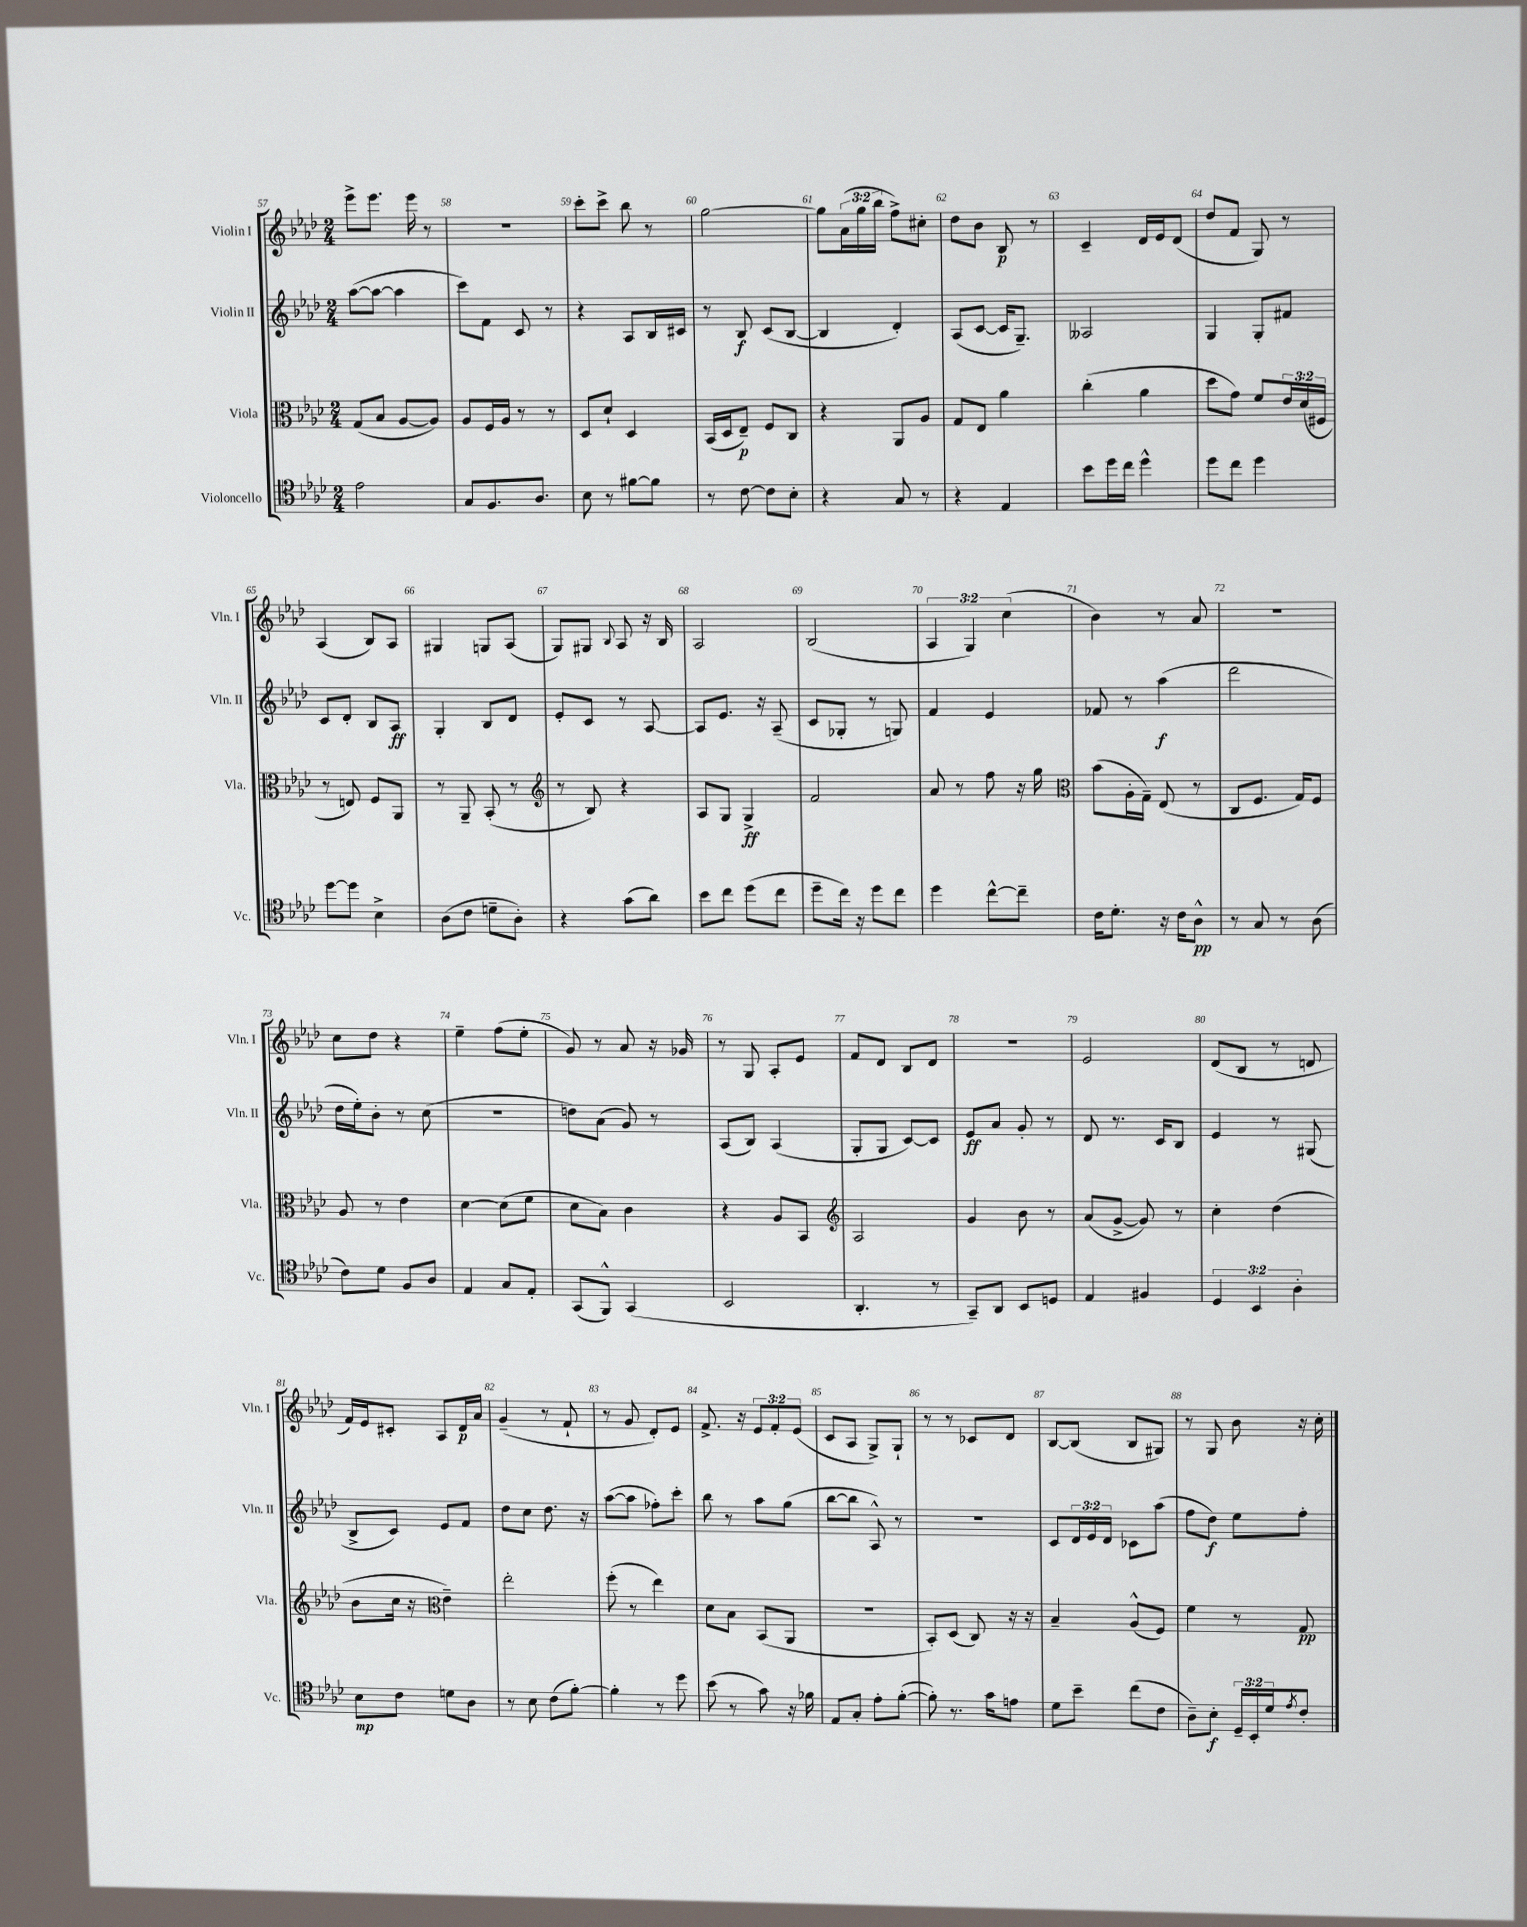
<<
\new StaffGroup <<
\new Staff = "s0" \with { instrumentName = "Violin I" shortInstrumentName = "Vln. I" } {
    \clef treble \key aes \major \numericTimeSignature \time 2/4 \override Staff.TupletNumber.text = #tuplet-number::calc-fraction-text
    ees'''8-> ees'''8. ees'''16 r8 |
    R2 |
    c'''8-. c'''8-> bes''8 r8 |
    g''2~ |
    g''8 \tuplet 3/2 { aes'16( g''16 bes''16 } f''8->) cis''8-. |
    des''8 bes'8 bes8\p r8 |
    c'4-- des'16 ees'16 des'8( |
    des''8 f'8 g8) r8 |
    aes4( bes8) aes8 |
    gis4 g8 aes8( |
    g8) gis8 \appoggiatura { bes8 } aes8 r16 bes16 |
    aes2 |
    bes2( |
    \tuplet 3/2 { aes4 g4) c''4( } |
    bes'4) r8 aes'8 |
    r2 |
    c''8 des''8 r4 |
    ees''4-- f''8( ees''8-. |
    g'8) r8 aes'8 r16 ges'16 |
    r8 g8 aes8-. ees'8 |
    f'8 des'8 bes8 des'8 |
    r2 |
    ees'2 |
    des'8( bes8 r8 d'8 |
    f'16) ees'16 cis'8-. aes8 des'16\p aes'16 |
    g'4--( r8 f'8-! |
    r8 g'8 des'8-.) ees'8 |
    f'8.-> r16 \tuplet 3/2 { ees'8 f'8-. ees'8( } |
    c'8 aes8 g8->) g8-! |
    r8 r8 ces'8 des'8 |
    bes8~ bes8( bes8 gis8) |
    r8 g8 bes'8 r16 c''16-. \bar "|." |
}
\new Staff = "s1" \with { instrumentName = "Violin II" shortInstrumentName = "Vln. II" } {
    \clef treble \key aes \major \numericTimeSignature \time 2/4 \override Staff.TupletNumber.text = #tuplet-number::calc-fraction-text
    aes''8~( aes''8~ aes''4 |
    c'''8) f'8 c'8 r8 |
    r4 aes8 bes16 cis'16 |
    r8 bes8\f c'8( bes8~ |
    bes4 des'4-.) |
    aes8( c'8~ c'16 g8.--) |
    aeses2 |
    g4 g8-. fis'8 |
    c'8 des'8-. bes8 aes8\ff |
    g4-. bes8 des'8 |
    ees'8-. c'8 r8 aes8~ |
    aes8 ees'8. r16 aes8--( |
    c'8 ges8-. r8 g8) |
    f'4 ees'4 |
    fes'8 r8 aes''4\f( |
    des'''2 |
    des''16 ees''16-.) bes'8-. r8 c''8( |
    r2 |
    d''8) aes'8( g'8) r8 |
    aes8( bes8) aes4( |
    g8-. g8 c'8~) c'8 |
    ees'8\ff aes'8 g'8-. r8 |
    des'8 r8. c'16 bes8 |
    ees'4 r8 gis8( |
    bes8-> c'8) ees'8 f'8 |
    des''8 c''8 des''8. r16 |
    aes''8~( aes''8 fes''8-.) c'''8-. |
    bes''8 r8 aes''8 g''8( |
    bes''8~ bes''8 aes8-^) r8 |
    r2 |
    c'8 \tuplet 3/2 { des'16 ees'16 des'16 } ces'8 aes''8( |
    f''8 des''8\f) ees''8 f''8-. \bar "|." |
}
\new Staff = "s2" \with { instrumentName = "Viola" shortInstrumentName = "Vla." } {
    \clef alto \key aes \major \numericTimeSignature \time 2/4 \override Staff.TupletNumber.text = #tuplet-number::calc-fraction-text
    g8( bes8 aes8~ aes8) |
    aes8 f16 aes16 r8 r8 |
    des8 des'8-! des4 |
    bes,16( des16 ees8--\p) f8 c8 |
    r4 aes,8 aes8 |
    g8 ees8 aes'4 |
    c''4-.( aes'4 |
    des''8 g'8) f'8 \tuplet 3/2 { ees'16 des'16( fis16 } |
    r8 e8) f8 aes,8 |
    r8 aes,8-- bes,8-.( r8 |
    \clef treble r8 bes8) r4 |
    aes8 g8 g4->\ff |
    f'2 |
    aes'8 r8 f''8 r16 g''16 |
    \clef alto bes'8( aes16-. g16--) ees8( r8 |
    c8 f8. g16) f8 |
    aes8 r8 ees'4 |
    des'4~ des'8( f'8 |
    des'8 bes8) c'4 |
    r4 aes8 bes,8 |
    \clef treble aes2 |
    g'4 bes'8 r8 |
    aes'8( g'8~-> g'8) r8 |
    c''4-. des''4( |
    bes'8 c''16 r16 \clef alto ees'4--) |
    ees''2-. |
    f''8-.( r8 ees''4) |
    des'8 bes8 bes,8( aes,8 |
    R2 |
    bes,8-.) des8( c8) r16 r16 |
    bes4-- aes8-^( f8) |
    f'4 r8 g8\pp \bar "|." |
}
\new Staff = "s3" \with { instrumentName = "Violoncello" shortInstrumentName = "Vc." } {
    \clef tenor \key aes \major \numericTimeSignature \time 2/4 \override Staff.TupletNumber.text = #tuplet-number::calc-fraction-text
    ees'2 |
    g8 f8. aes8. |
    bes8 r8 fis'8~ fis'8 |
    r8 c'8~ c'8 bes8-. |
    r4 g8 r8 |
    r4 ees4 |
    bes'8 des''16 c''16 des''4-^ |
    des''8 c''8 des''4 |
    des''8~ des''8 bes4-> |
    aes8( c'8 d'8-- aes8-.) |
    r4 g'8( aes'8) |
    bes'8 c''8 des''8( c''8 |
    des''8-- c''16) r16 des''8 c''8 |
    des''4 c''8~-^ c''8-- |
    c'16 des'8.-. r16 c'16 aes8-^\pp |
    r8 g8 r8 aes8( |
    c'8) des'8 f8 aes8 |
    ees4 g8 ees8-. |
    g,8( f,8-^) g,4( |
    bes,2 |
    aes,4.-. r8 |
    g,8--) aes,8 bes,8 d8 |
    ees4 fis4 |
    \tuplet 3/2 { des4 bes,4 aes4-. } |
    bes8\mp c'8 d'8 aes8 |
    r8 bes8 c'8( f'8~-.) |
    f'4-. r8 des''8 |
    bes'8( r8 g'8) r16 fes'16 |
    ees8 g8-. ees'8-. f'8~-.( |
    f'8-.) r8. g'16 e'8 |
    des'8 bes'8-- c''8( c'8 |
    aes8--) bes8-.\f \tuplet 3/2 { des16-- bes,16-. des'16 } \acciaccatura { ees'8 } c'8-. \bar "|." |
}
>>
>>
\layout { \context { \Score currentBarNumber = #57 \override BarNumber.break-visibility = ##(#f #t #t) barNumberVisibility = #all-bar-numbers-visible } }
